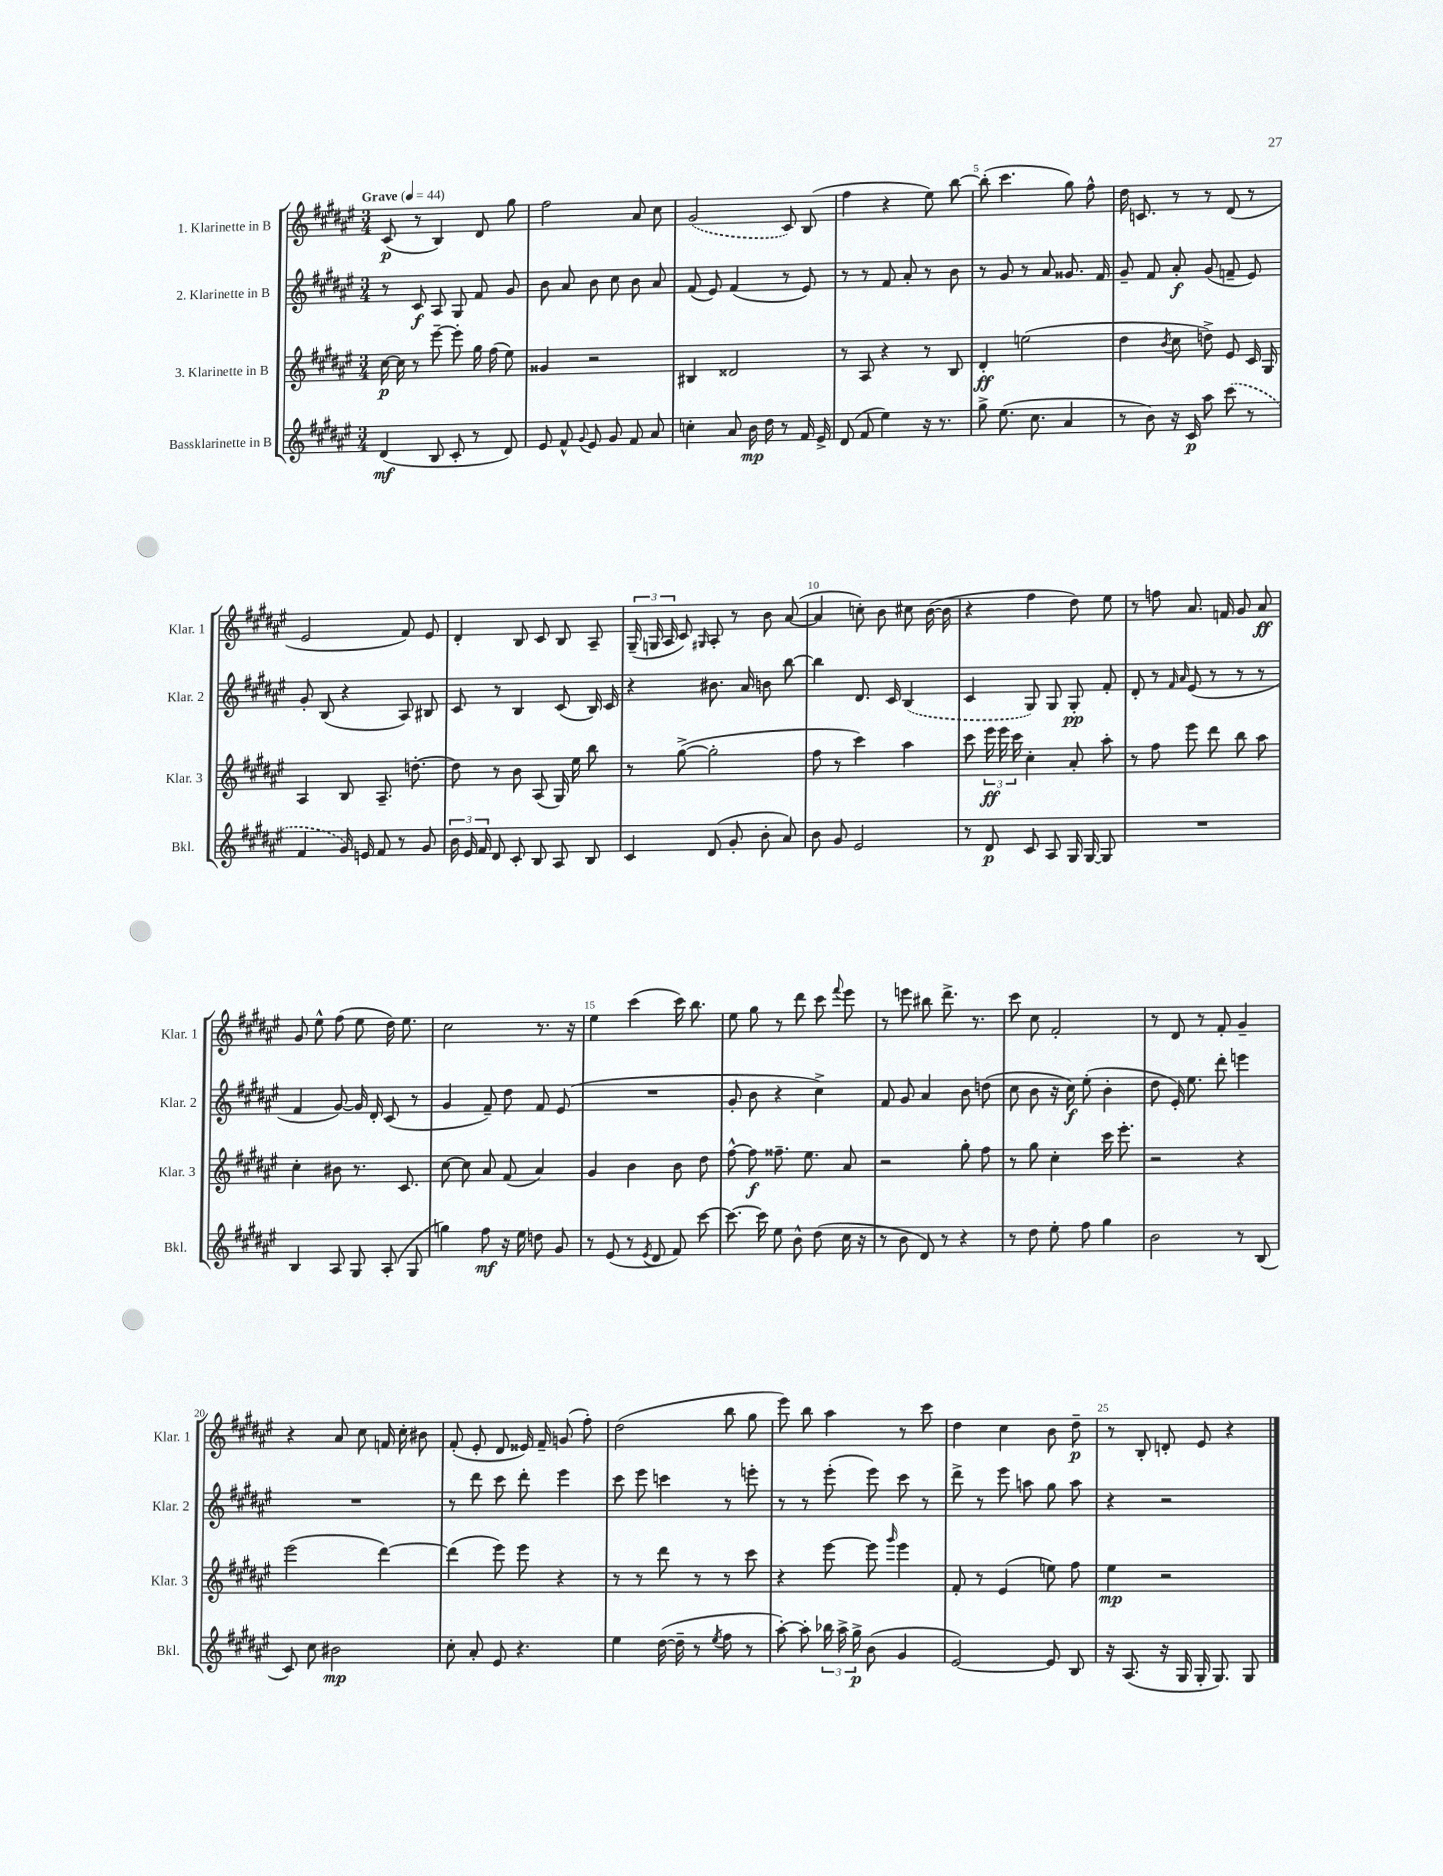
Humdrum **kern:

**kern	**dynam	**kern	**dynam	**kern	**dynam	**kern	**dynam
*part4	*part4	*part3	*part3	*part2	*part2	*part1	*part1
*staff4	*staff4	*staff3	*staff3	*staff2	*staff2	*staff1	*staff1
*I"Bassklarinette in B	*	*I"3. Klarinette in B	*	*I"2. Klarinette in B	*	*I"1. Klarinette in B	*
*I'Bkl.	*	*I'Klar. 3	*	*I'Klar. 2	*	*I'Klar. 1	*
*clefG2	*	*clefG2	*	*clefG2	*	*clefG2	*
*k[f#c#g#d#a#e#]	*	*k[f#c#g#d#a#e#]	*	*k[f#c#g#d#a#e#]	*	*k[f#c#g#d#a#e#]	*
*M3/4	*	*M3/4	*	*M3/4	*	*M3/4	*
*MM44	*	*MM44	*	*MM44	*	*MM44	*
=1	=1	=1	=1	=1	=1	=1	=1
!	!	!	!	!	!	!LO:TX:a:B:t=Grave	!
(4d#/	mf	[16cc#\	p	8r	.	(8c#/	p
.	.	16cc#\]	.	.	.	.	.
.	.	8r	.	8c#/	f	8r	.
8B/	.	[8eee#~\	.	8A#/	.	4B/)	.
8c#'/	.	8eee#'\]	.	8G#/	.	.	.
8r	.	16gg#\	.	8f#/	.	8d#/	.
.	.	(16ff#\	.	.	.	.	.
8d#/)	.	8ee#\)	.	8g#/	.	8gg#\	.
=2	=2	=2	=2	=2	=2	=2	=2
8e#/	.	4g##X/	.	8b\	.	2ff#\	.
8f#^^/	.	.	.	8a#/	.	.	.
8qqg#/	.	.	.	.	.	.	.
8e#/	.	2r	.	8b\	.	.	.
8g#/	.	.	.	8cc#\	.	.	.
8f#/	.	.	.	8b\	.	8a#/	.
8a#/	.	.	.	8a#/	.	8cc#\	.
=3	=3	=3	=3	=3	=3	=3	=3
4ccn'\	.	4B#X/	.	(8f#/	.	(2g#/	.
.	.	.	.	8e#/)	.	.	.
8a#/	.	2d##X/	.	(4f#/	.	.	.
16b\	mp	.	.	.	.	.	.
16dd#\	.	.	.	.	.	.	.
8r	.	.	.	8r	.	8c#/)	.
16f#/	.	.	.	8e#/)	.	(8B/	.
16e#^/	.	.	.	.	.	.	.
=4	=4	=4	=4	=4	=4	=4	=4
(8d#/	.	8r	.	8r	.	4ff#\	.
8f#/	.	8A#/	.	8r	.	.	.
4ee#\)	.	4r	.	8f#/	.	4r	.
.	.	.	.	8a#'/	.	.	.
16r	.	8r	.	8r	.	8ee#\)	.
8.r	.	.	.	.	.	.	.
.	.	8B/	.	8b\	.	[8bb\	.
=5	=5	=5	=5	=5	=5	=5	=5
8gg#^\	.	4d#'/	ff	8r	.	(8bb'\]	.
(8.ee#\	.	.	.	8g#/	.	4.ccc#\	.
.	.	(2een\	.	8r	.	.	.
8.cc#\	.	.	.	.	.	.	.
.	.	.	.	8a#/	.	.	.
4a#/	.	.	.	8.g##X/	.	8gg#\)	.
.	.	.	.	.	.	8ff#^^\	.
.	.	.	.	16f#/	.	.	.
=6	=6	=6	=6	=6	=6	=6	=6
8r	.	4dd#\	.	8g#~/	.	16dd#\	.
.	.	.	.	.	.	8.cn/	.
8b\)	.	.	.	8f#/	.	.	.
.	.	8qb/	.	.	.	.	.
16r	.	8cc#\	.	8a#'/	f	8r	.
16c#/	p	.	.	.	.	.	.
8aa#\	.	8ddn^\)	.	(8g#/	.	8r	.
(8ccc#\	.	8e#/	.	8fn~/	.	(8d#/	.
8r	.	16c#/	.	8e#/)	.	8r	.
.	.	16G#/	.	.	.	.	.
!!LO:LB:g=z
=7	=7	=7	=7	=7	=7	=7	=7
4f#/	.	4A#/	.	8g#'/	.	2e#/	.
.	.	.	.	(8B/	.	.	.
16g#/)	.	8B/	.	4r	.	.	.
16en/	.	.	.	.	.	.	.
8f#/	.	8.A#~/	.	.	.	.	.
8r	.	.	.	8A#/)	.	8f#/)	.
.	.	[8.ddn'\	.	.	.	.	.
8g#/	.	.	.	8B#X/	.	8e#/	.
=8	=8	=8	=8	=8	=8	=8	=8
24b\	.	8dd\]	.	8c#/	.	4d#'/	.
24e#/	.	.	.	.	.	.	.
24f#/	.	.	.	.	.	.	.
8d#/	.	8r	.	8r	.	.	.
8c#'/	.	8b\	.	4B/	.	8B/	.
8B/	.	(8A#/	.	.	.	8c#/	.
8A#/	.	16G#/)	.	(8c#/	.	8B/	.
.	.	16ee#\	.	.	.	.	.
8B/	.	8bb\	.	16B/)	.	8A#~/	.
.	.	.	.	16c#/	.	.	.
=9	=9	=9	=9	=9	=9	=9	=9
4c#/	.	8r	.	4r	.	(24G#~/	.
.	.	.	.	.	.	24Gn/	.
.	.	.	.	.	.	24A#/	.
.	.	([8gg#^\	.	.	.	8c#/)	.
.	.	.	.	.	.	16qqG#X/	.
(8d#/	.	2gg#'\]	.	8.b#X\	.	8A#'/	.
8g#'/	.	.	.	.	.	8r	.
.	.	.	.	16a#/	.	.	.
8b'\	.	.	.	8bn\	.	8b\	.
8a#/)	.	.	.	[8bb\	.	([8a#/	.
=10	=10	=10	=10	=10	=10	=10	=10
8b\	.	8ff#\	.	4bb\]	.	4a#/]	.
8g#/	.	8r	.	.	.	.	.
2e#/	.	4ccc#\)	.	8.d#/	.	8ccn'\)	.
.	.	.	.	.	.	8b\	.
.	.	.	.	16c#/	.	.	.
.	.	4aa#\	.	(4B/	.	8cc#X\	.
.	.	.	.	.	.	([16b\	.
.	.	.	.	.	.	16b\]	.
=11	=11	=11	=11	=11	=11	=11	=11
8r	.	8ccc#\	.	4c#/	.	4r	.
8d#/	p	24eee#\	ff	.	.	.	.
.	.	24eee#\	.	.	.	.	.
.	.	24ccc#\	.	.	.	.	.
8c#/	.	4cc#'\	.	8G#/)	.	4ff#\	.
8A#/	.	.	.	8G#/	.	.	.
16G#/	.	8a#'/	.	8G#'/	pp	8dd#\)	.
[16G#/	.	.	.	.	.	.	.
8G#/]	.	8aa#'\	.	8f#'/	.	8ee#\	.
=12	=12	=12	=12	=12	=12	=12	=12
2.r	.	8r	.	8d#'/	.	8r	.
.	.	8ff#\	.	8r	.	8ffn\	.
.	.	.	.	16qqf#/	.	.	.
.	.	.	.	16qqa#/	.	.	.
.	.	8eee#\	.	(8e#/	.	8.a#/	.
.	.	8ddd#\	.	8r	.	.	.
.	.	.	.	.	.	16fn/	.
.	.	8bb\	.	8r	.	8g#/	.
.	.	8aa#\	.	8r	.	8a#/	ff
!!LO:LB:g=z
=13	=13	=13	=13	=13	=13	=13	=13
4B/	.	4cc#'\	.	4f#/	.	8g#/	.
.	.	.	.	.	.	8ee#^^\	.
8A#/	.	8b#X\	.	[8g#/)	.	(8ff#\	.
8G#/	.	8.r	.	16g#/]	.	8ee#\	.
.	.	.	.	16d#'/	.	.	.
(8A#'/	.	.	.	(8c#/	.	16dd#\)	.
.	.	8.c#/	.	.	.	8.ee#\	.
8G#/	.	.	.	8r	.	.	.
=14	=14	=14	=14	=14	=14	=14	=14
4ggn\)	.	[8cc#\	.	4g#/	.	2cc#\	.
.	.	8cc#\]	.	.	.	.	.
8ff#\	mf	8a#/	.	8f#~/)	.	.	.
16r	.	(8f#/	.	8dd#\	.	.	.
16ee#\	.	.	.	.	.	.	.
8ddn\	.	4a#/)	.	8f#/	.	8.r	.
8g#/	.	.	.	(8e#/	.	.	.
.	.	.	.	.	.	16r	.
=15	=15	=15	=15	=15	=15	=15	=15
8r	.	4g#/	.	2.r	.	4ee#\	.
(8e#/	.	.	.	.	.	.	.
8r	.	4b\	.	.	.	(4ccc#\	.
8qe#/	.	.	.	.	.	.	.
8d#/	.	.	.	.	.	.	.
8f#/)	.	8b\	.	.	.	16ccc#\)	.
.	.	.	.	.	.	8.bb\	.
[8ccc#\	.	8dd#\	.	.	.	.	.
=16	=16	=16	=16	=16	=16	=16	=16
8.ccc#\_	.	[8ff#^^\	.	8g#'/	.	8ee#\	.
.	.	8ff#\]	f	8b\	.	8gg#\	.
16ccc#\]	.	.	.	.	.	.	.
8ee#\	.	8.ff##X~\	.	4r	.	8r	.
8b^^\	.	.	.	.	.	8ddd#\	.
.	.	8.ee#\	.	.	.	.	.
(8dd#\	.	.	.	4cc#^\)	.	8ccc#\	.
.	.	.	.	.	.	8qqfff#/	.
16cc#\	.	8a#/	.	.	.	8eee#\	.
16r	.	.	.	.	.	.	.
=17	=17	=17	=17	=17	=17	=17	=17
8r	.	2r	.	8f#/	.	8r	.
8b\	.	.	.	8g#/	.	8eeen\	.
8d#/)	.	.	.	4a#/	.	8bb#X\	.
8r	.	.	.	.	.	8.ddd#^\	.
4r	.	8gg#'\	.	8b\	.	.	.
.	.	.	.	.	.	8.r	.
.	.	8ff#\	.	(8ddn\	.	.	.
=18	=18	=18	=18	=18	=18	=18	=18
8r	.	8r	.	8cc#\	.	8ccc#\	.
8dd#\	.	8gg#\	.	8b\	.	8cc#\	.
8ee#'\	.	4cc#'\	.	16r	.	2f#'/	.
.	.	.	.	16cc#\)	f	.	.
8ff#\	.	.	.	(8ee#'\	.	.	.
4gg#\	.	16ccc#\	.	4b'\	.	.	.
.	.	8.eee#'\	.	.	.	.	.
=19	=19	=19	=19	=19	=19	=19	=19
2b\	.	2r	.	8dd#\	.	8r	.
.	.	.	.	16e#'/)	.	8d#/	.
.	.	.	.	8.ee#\	.	.	.
.	.	.	.	.	.	8r	.
.	.	.	.	8ddd#'\	.	8f#'/	.
8r	.	4r	.	4eeen\	.	4g#~/	.
(8B/	.	.	.	.	.	.	.
!!LO:LB:g=z
=20	=20	=20	=20	=20	=20	=20	=20
8c#/)	.	(2eee#\	.	2.r	.	4r	.
8cc#\	.	.	.	.	.	.	.
2b#X\	mp	.	.	.	.	8a#/	.
.	.	.	.	.	.	8cc#\	.
.	.	[4ddd#\)	.	.	.	16fn/	.
.	.	.	.	.	.	16cc#'\	.
.	.	.	.	.	.	8b#X\	.
=21	=21	=21	=21	=21	=21	=21	=21
8cc#'\	.	(4ddd#\]	.	8r	.	(8f#'/	.
8a#'/	.	.	.	8ddd#\	.	8e#'/	.
8e#/	.	8eee#\)	.	8ccc#\	.	8d#/	.
4.r	.	8eee#\	.	8ddd#'\	.	16e##X/)	.
.	.	.	.	.	.	16f#~/	.
.	.	4r	.	4eee#\	.	(8gn/	.
.	.	.	.	.	.	8ff#'\)	.
=22	=22	=22	=22	=22	=22	=22	=22
4ee#\	.	8r	.	8ccc#\	.	(2dd#\	.
.	.	8r	.	8eee#\	.	.	.
([16dd#\	.	8ddd#\	.	4cccn\	.	.	.
16dd#~\]	.	.	.	.	.	.	.
8r	.	8r	.	.	.	.	.
8qee#/	.	.	.	.	.	.	.
8ff#\	.	8r	.	8r	.	8bb\	.
8r	.	8ccc#\	.	8eeen'\	.	8gg#\	.
=23	=23	=23	=23	=23	=23	=23	=23
[8aa#'\)	.	4r	.	8r	.	8eee#\)	.
8aa#'\]	.	.	.	8r	.	8bb\	.
24bb-X\	.	[8eee#\	.	(8eee#'\	.	4aa#\	.
24aa#^\	.	.	.	.	.	.	.
24gg#^\	p	.	.	.	.	.	.
(8b\	.	8eee#\]	.	8eee#\)	.	.	.
.	.	16qqggg#/	.	.	.	.	.
4g#/	.	4eee#\	.	8ccc#\	.	8r	.
.	.	.	.	8r	.	8ccc#\	.
=24	=24	=24	=24	=24	=24	=24	=24
[2e#/)	.	8f#'/	.	8ddd#^\	.	4dd#\	.
.	.	8r	.	8r	.	.	.
.	.	(4e#/	.	8eee#\	.	4cc#\	.
.	.	.	.	8aan\	.	.	.
8e#/]	.	8een\)	.	8gg#\	.	8b\	.
8B/	.	8ff#\	.	8aa\	.	8dd#~\	p
=25	=25	=25	=25	=25	=25	=25	=25
16r	.	4ee#\	mp	4r	.	8r	.
(8.A#/	.	.	.	.	.	.	.
.	.	.	.	.	.	8B'/	.
16r	.	2r	.	2r	.	8dn'/	.
16G#/	.	.	.	.	.	.	.
16G#'/	.	.	.	.	.	8e#/	.
8.G#/)	.	.	.	.	.	.	.
.	.	.	.	.	.	4r	.
8G#/	.	.	.	.	.	.	.
==	==	==	==	==	==	==	==
*-	*-	*-	*-	*-	*-	*-	*-
